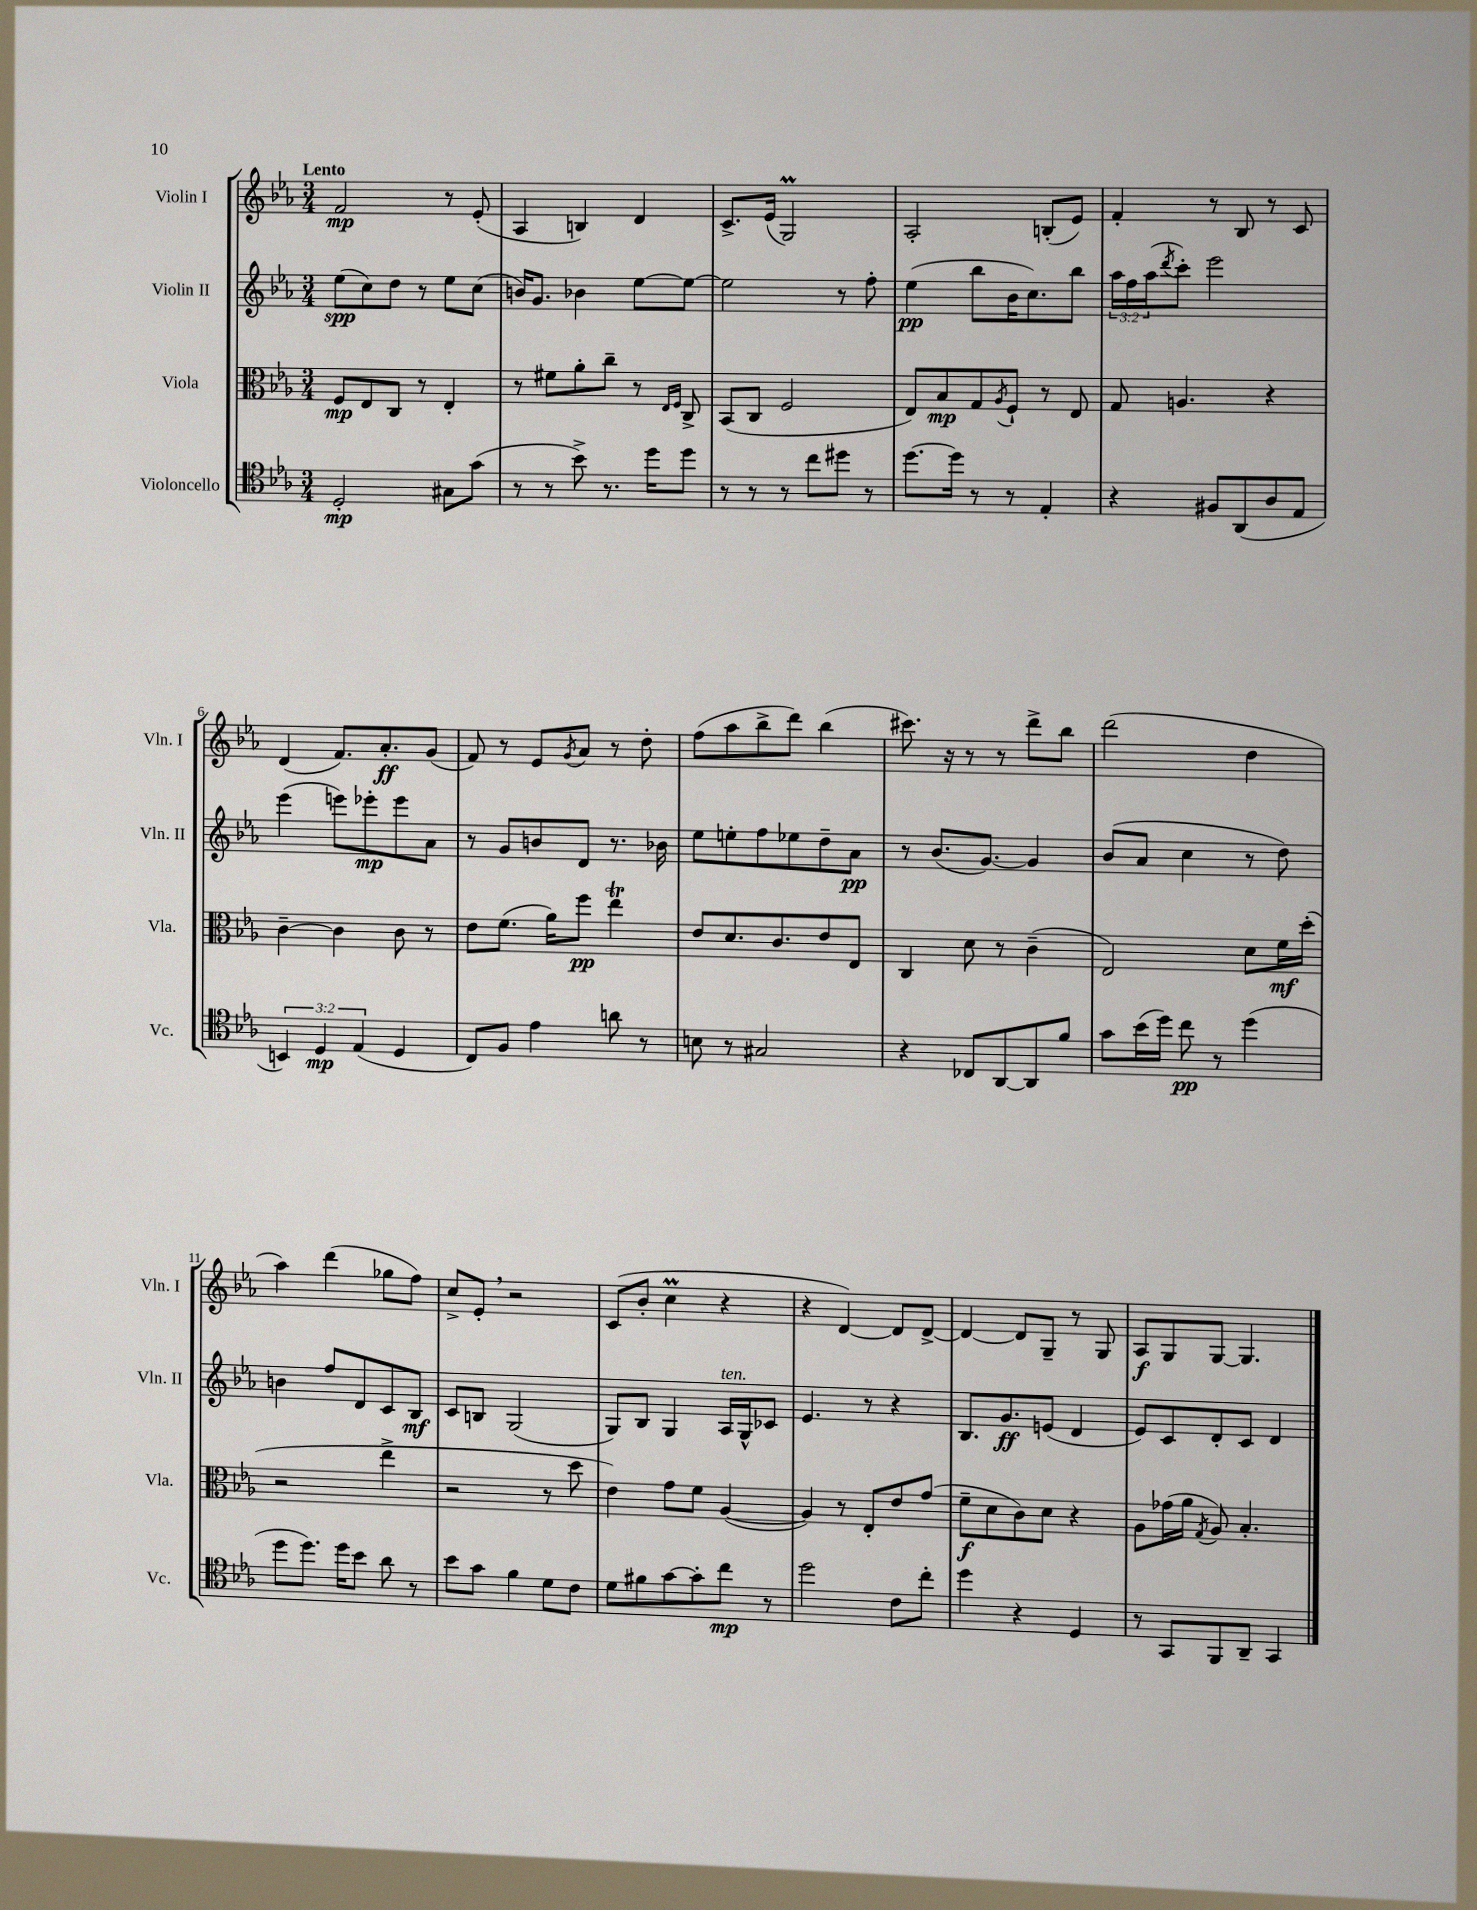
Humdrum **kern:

**kern	**kern	**kern	**kern
*staff4	*staff3	*staff2	*staff1
*clefC4	*clefC3	*clefG2	*clefG2
*k[b-e-a-]	*k[b-e-a-]	*k[b-e-a-]	*k[b-e-a-]
*M3/4	*M3/4	*M3/4	*M3/4
2D'	8F	(8ee-	2f
.	8E-	8cc)	.
.	8C	8dd	.
.	8r	8r	.
8G#	4E-'	8ee-	8r
(8g	.	(8cc	(8e-'
=	=	=	=
8r	8r	16b)	4A-
.	.	8.g	.
8r	8f#	.	.
8b-^)	8a-'	4b-	4B)
8.r	8cc~	.	.
.	8r	[8ee-	4d
16dd	.	.	.
.	16qqE-	.	.
.	16qqF	.	.
8dd	8C^	8ee-_	.
=	=	=	=
8r	(8BB-	2ee-]	8.c^
8r	8C	.	.
.	.	.	(16e-
8r	2F	.	2G)
8cc	.	.	.
8dd#	.	8r	.
8r	.	8ff'	.
=	=	=	=
[8.dd	8E-)	(4ee-	2A-'
.	8B-	.	.
16dd]	.	.	.
8r	8G	8bb-	.
.	8qA-	.	.
8r	8F`	16b-	.
.	.	8.cc)	.
4E-'	8r	.	(8B'
.	8E-	8bb-	8e-)
=	=	=	=
4r	8G	24aa-	4f'
.	.	24ff	.
.	.	(24aa-	.
.	.	8qddd	.
.	4.A	8ccc')	.
8F#	.	2eee-	8r
(8AA-	.	.	8B-
8A-	4r	.	8r
8E-	.	.	8c
=	=	=	=
6BB)	[4c~	(4eee-	(4d
6D	.	.	.
.	4c]	8eee)	8.f)
(6E-	.	.	.
.	.	8eee-'	.
.	.	.	8.a-'
4D	8c	8eee-	.
.	8r	8a-	(8g
=	=	=	=
8C)	8e-	8r	8f)
8F	(8.f	8g	8r
4e-	.	8b	8e-
.	16a-)	.	.
.	.	.	8qg
.	8ff	8d	8a-
8a	4ee-	8.r	8r
8r	.	.	8dd'
.	.	16b-	.
=	=	=	=
8B	8e-	8ee-	(8ff
8r	8.d	8ee'	8aa-
2G#	.	8ff	8bb-^
.	8.c	.	.
.	.	8ee-	8ddd)
.	8e-	8dd~	(4bb-
.	8E-	8a-	.
=	=	=	=
4r	4C	8r	8.ccc#)
.	.	(8.b-	.
.	.	.	16r
8C-	8d	.	8r
.	.	[8.g)	.
[8AA-	8r	.	8r
8AA-]	(4c~	4g]	8ddd^
8f	.	.	8bb-
=	=	=	=
8g	2E-)	(8b-	(2ddd
(16b-	.	8a-	.
16dd)	.	.	.
8cc	.	4cc	.
8r	.	.	.
(4dd	8d	8r	4dd
.	16f	8dd)	.
.	(16dd'	.	.
=	=	=	=
8dd	2r	4b	4aa-)
8.dd)	.	.	.
.	.	8ff	(4ddd
16dd	.	.	.
8b-	.	8d	.
8a-	4ee-^	8c	8gg-
8r	.	8B-	8ff)
=	=	=	=
8b-	2r	8c	8cc^
8g	.	8B	8e-'
4f	.	(2G	2r
8d	8r	.	.
8c	8dd	.	.
=	=	=	=
8d	4e-)	8G)	(8c
8f#	.	8B-	8b-'
[8g	8g	4G	4cc
8g']	8f	.	.
8cc	([4A-	16A-	4r
.	.	16G^^	.
8r	.	8c-	.
=	=	=	=
2dd	4A-])	4.e-	4r
.	8r	.	[4d)
.	8E-'	8r	.
8c	8e-	4r	8d]
8cc'	(8g	.	[8d^
=	=	=	=
4dd	8f~	8.B-	4d_
.	8d	.	.
.	.	8.g	.
4r	8c)	.	8d]
.	8d	(8e	8G~
4D	4r	4d	8r
.	.	.	8G
=	=	=	=
8r	8A-	8e-)	8A-
8GG	(16g-	8c	8G
.	16a-	.	.
.	8qG	.	.
8FF	8A-)	8d'	[8G
8AA-~	4.B-'	8c	4.G]
4GG	.	4d	.
==	==	==	==
*-	*-	*-	*-
